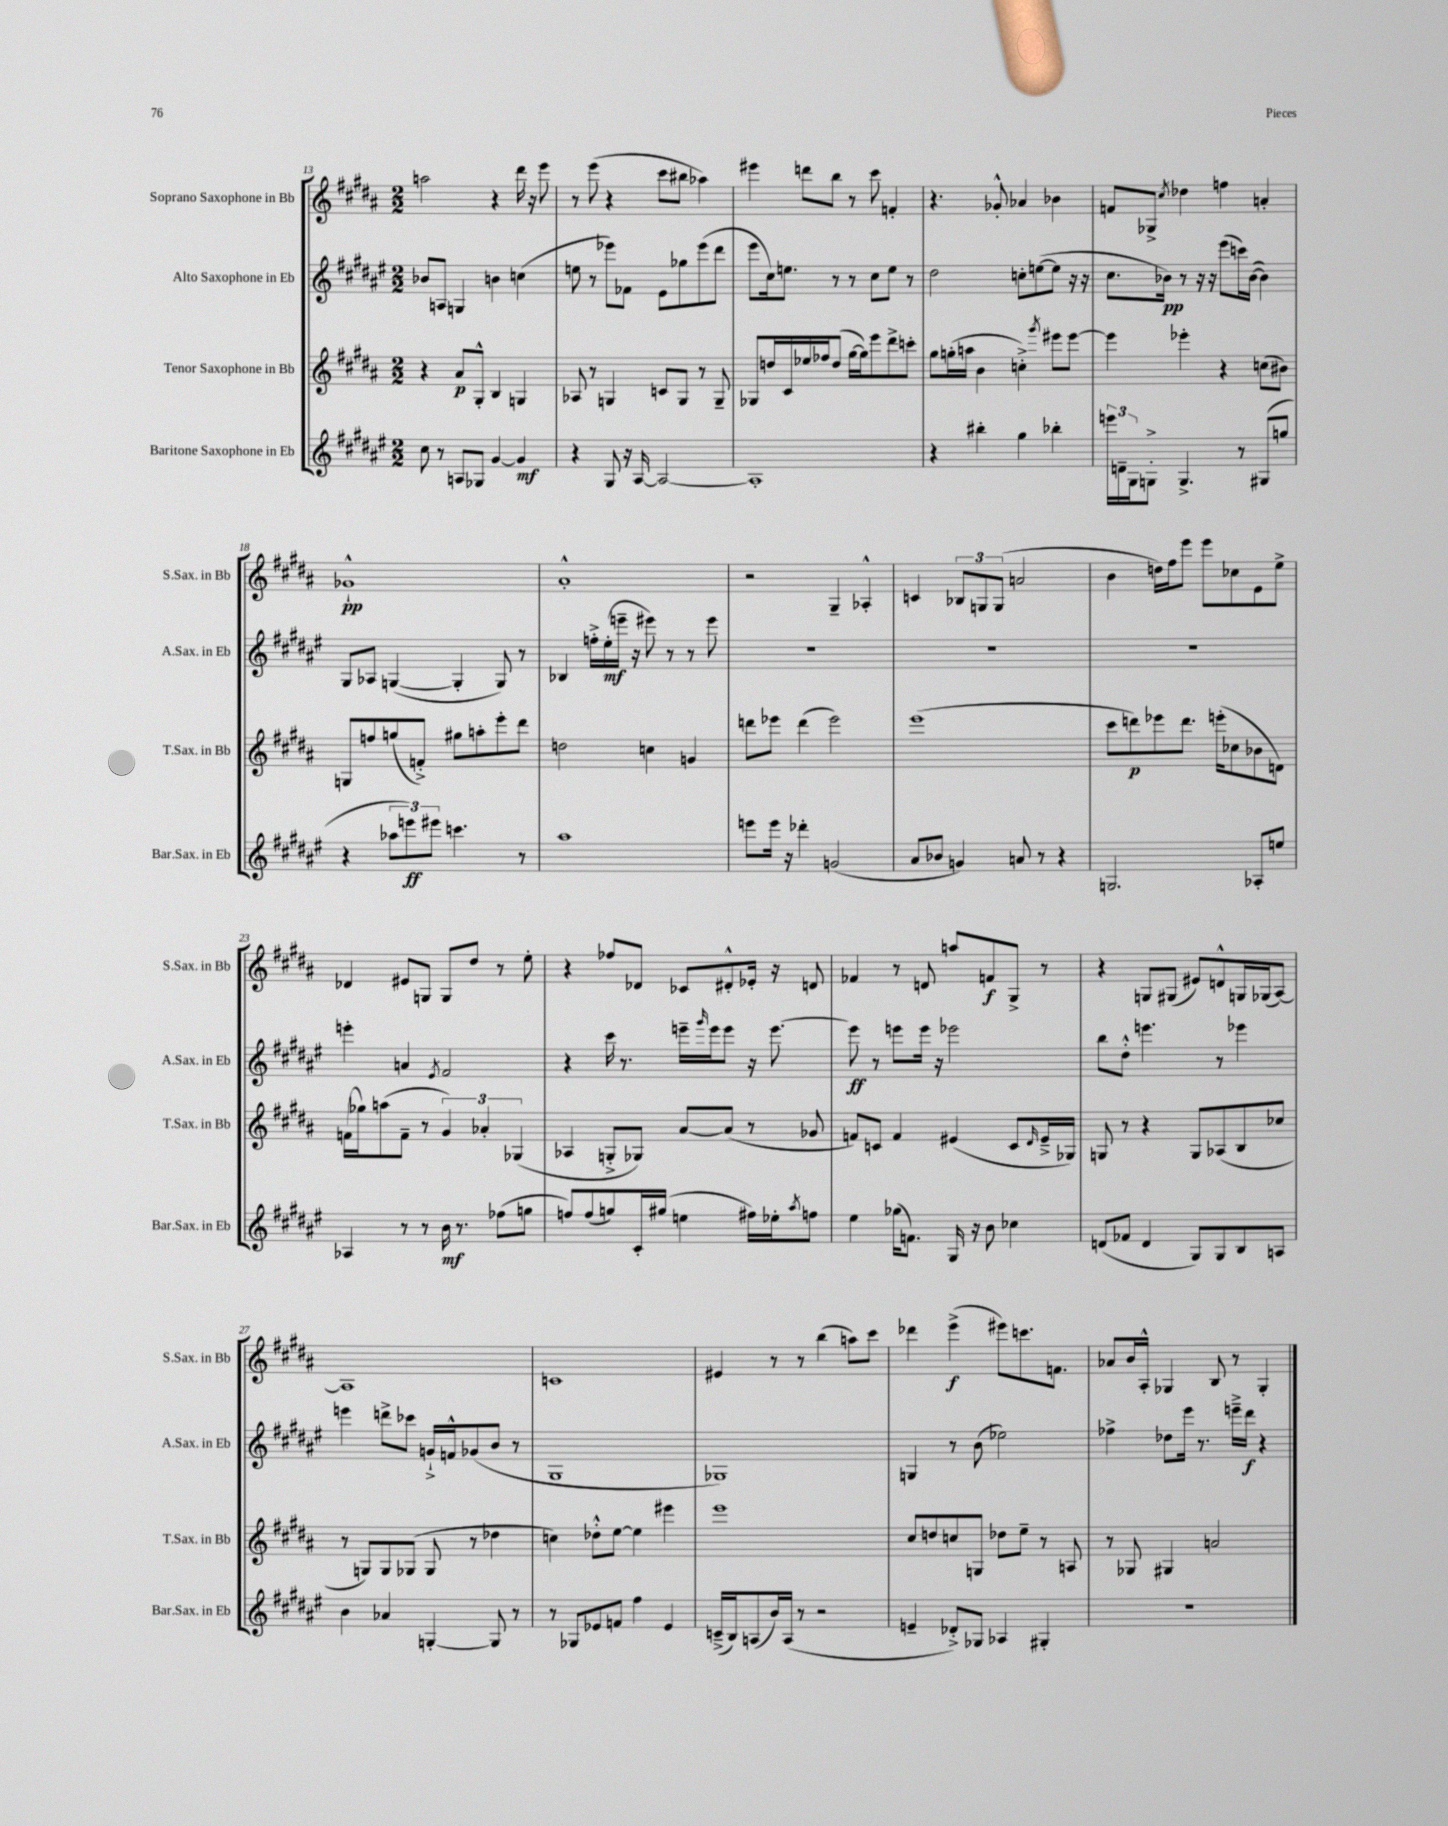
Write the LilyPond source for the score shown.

<<
\new StaffGroup <<
\new Staff = "s0" \with { instrumentName = "Soprano Saxophone in Bb" shortInstrumentName = "S.Sax. in Bb" } {
    \clef treble \key b \major \numericTimeSignature \time 2/2
    a''2 r4 dis'''16 r16 e'''8 |
    r8 e'''8( r4 cis'''8 bis''8 aes''4) |
    eis'''4 d'''8 b''8 r8 cis'''8 f'4-. |
    r4. ges'8-.-^ aes'4 bes'4 |
    f'8 ges8-> \acciaccatura { cis''8 } des''4 f''4 a'4-. |
    ges'1-!-^\pp |
    ais'1-.-^ |
    r2 gis4-- aes4-.-^ |
    c'4 \tuplet 3/2 { bes8 g8 g8( } a'2 |
    b'4 d''16) fis''16 e'''8 e'''8 ces''8 e'8 e''8-> |
    des'4 eis'8 g8 g8 dis''8 r8 e''8-. |
    r4 fes''8 des'8 ces'8 dis'8-.-^ ees'16-. r16 d'8 |
    fes'4 r8 d'8 a''8 f'8\f gis8-> r8 |
    r4 g8 gis8( eis'8) d'8-^ g16 ges16( ais8~) |
    ais1 |
    c'1 |
    eis'4 r8 r8 b''4( a''8) cis'''8 |
    des'''4 e'''4->\f( eis'''8) c'''8. f'8. |
    aes'8 b'16 ais16-.-^ ges4 b8 r8 ges4-. \bar "|." |
}
\new Staff = "s1" \with { instrumentName = "Alto Saxophone in Eb" shortInstrumentName = "A.Sax. in Eb" } {
    \clef treble \key fis \major \numericTimeSignature \time 2/2
    bes'8 a8 g4 b'4 c''4( |
    e''8 r8 ees'''8) fes'8 eis'8 ges''8 ees'''8( dis'''8 |
    eis'''8 cis''16) e''8. r8 r8 cis''8 e''8 r8 |
    dis''2 c''8-. e''8~( e''8 r16 r16 |
    cis''8. bes'16\pp) r8 r16 r16 eis'''8( c'''16) bes'16~( bes'4) |
    gis8 aes8 g4~( g4-. g8) r8 |
    bes4 f''16-.-> eis''16-.\mf( e'''16-- r16 eis'''8) r8 r8 eis'''8 |
    R1 |
    R1 |
    R1 |
    e'''4-. a'4 \acciaccatura { eis'8 } fis'2 |
    r4 cis'''16 r8. e'''16-- \grace { gis'''16 } e'''16 e'''8 r16 e'''8.~ |
    e'''8\ff r8 e'''8 e'''16 r16 ees'''2 |
    b''8 dis''8-.-^ e'''4. r8 ees'''4 |
    e'''4 d'''8-> ces'''8 g'16-!-> f'16-^ ges'8( b'8 r8 |
    gis1 |
    ges1) |
    g4 r8 b'8( ees''2) |
    fes''4-> des''8 eis'''16 r8. e'''16---> dis'''16\f r4 \bar "|." |
}
\new Staff = "s2" \with { instrumentName = "Tenor Saxophone in Bb" shortInstrumentName = "T.Sax. in Bb" } {
    \clef treble \key b \major \numericTimeSignature \time 2/2
    r4 ais'8\p gis8-.-^ b4 g4 |
    aes8 r8 g4 c'8 g8 r8 g8-- |
    ges8 d''16 cis'16 ees''16 fes''16 d''8( gis''16~ gis''16) e'''8 dis'''8-> c'''8-. |
    gis''8 g''16-.( a''16 b'4 c''4-.->) \acciaccatura { gis'''8 } eis'''8 eis'''8~ |
    eis'''4 ees'''4-. r4 c''8( bis'8) |
    g8 f''8 g''8( f'8-.->) gis''8 a''8-. e'''8-. dis'''8 |
    d''2 c''4 g'4 |
    d'''8 ees'''8 d'''4( ees'''2) |
    e'''1( |
    cis'''8 d'''8\p) ees'''8 d'''8. e'''16-.( ces''8 bes'8 d'8) |
    f'16( ges''16) a''8( f'8-- r8 \tuplet 3/2 { gis'4) aes'4-. ges4( } |
    aes4 g8-.-> ges8) ais'8~ ais'8( r8 ges'8 |
    f'8) c'8 f'4 eis'4( c'8 \grace { dis'16 } eis'16---> ges16) |
    g8 r8 r4 g8 aes8( b8 ces''8 |
    r8 g8) g8 ges8( ges8 r8 des''4 |
    c''4) des''8-.-^ e''8~ e''4 eis'''4 |
    e'''1 |
    cis''8 d''8 c''8 g8 des''8 e''8-- r8 a8 |
    r8 ges8 gis4 a'2 \bar "|." |
}
\new Staff = "s3" \with { instrumentName = "Baritone Saxophone in Eb" shortInstrumentName = "Bar.Sax. in Eb" } {
    \clef treble \key fis \major \numericTimeSignature \time 2/2
    cis''8 r8 a8 ges8 gis'4~ gis'4\mf |
    r4 gis8 r16 ais16~ ais2~ |
    ais1-. |
    r4 bis''4-. gis''4 bes''4-. |
    \tuplet 3/2 { e'''16 d'16-- gis16 } g8-.-> g4.-> r8 gis8( g''8 |
    r4 \tuplet 3/2 { aes''8 e'''8\ff) eis'''8 } c'''4. r8 |
    ais''1 |
    e'''8 e'''16 r16 des'''4-. g'2( |
    ais'8 bes'8 g'4) a'8 r8 r4 |
    g2. aes8-. e''8 |
    aes4 r8 r8 b'16\mf r8. fes''8( g''8 |
    f''8) f''8( g''8) cis'16-. gis''16( e''4 fis''16) ees''16-. \acciaccatura { ais''8 } f''8 |
    eis''4 ges''16( f'8.) gis16 r16 b'8 ces''4 |
    d'8( fes'8 d'4 gis8) gis8 b8 a8 |
    b'4 aes'4 g4~-. g8 r8 |
    r8 ges8 ees'8 f'8 fis''4 ees'4 |
    c'16--->( b16) a8( b'16) a16( r8 r2 |
    e'4-- des'8-.->) ges8 aes4 gis4-. |
    r1 \bar "|." |
}
>>
>>
\layout { \context { \Score currentBarNumber = #13 } }
